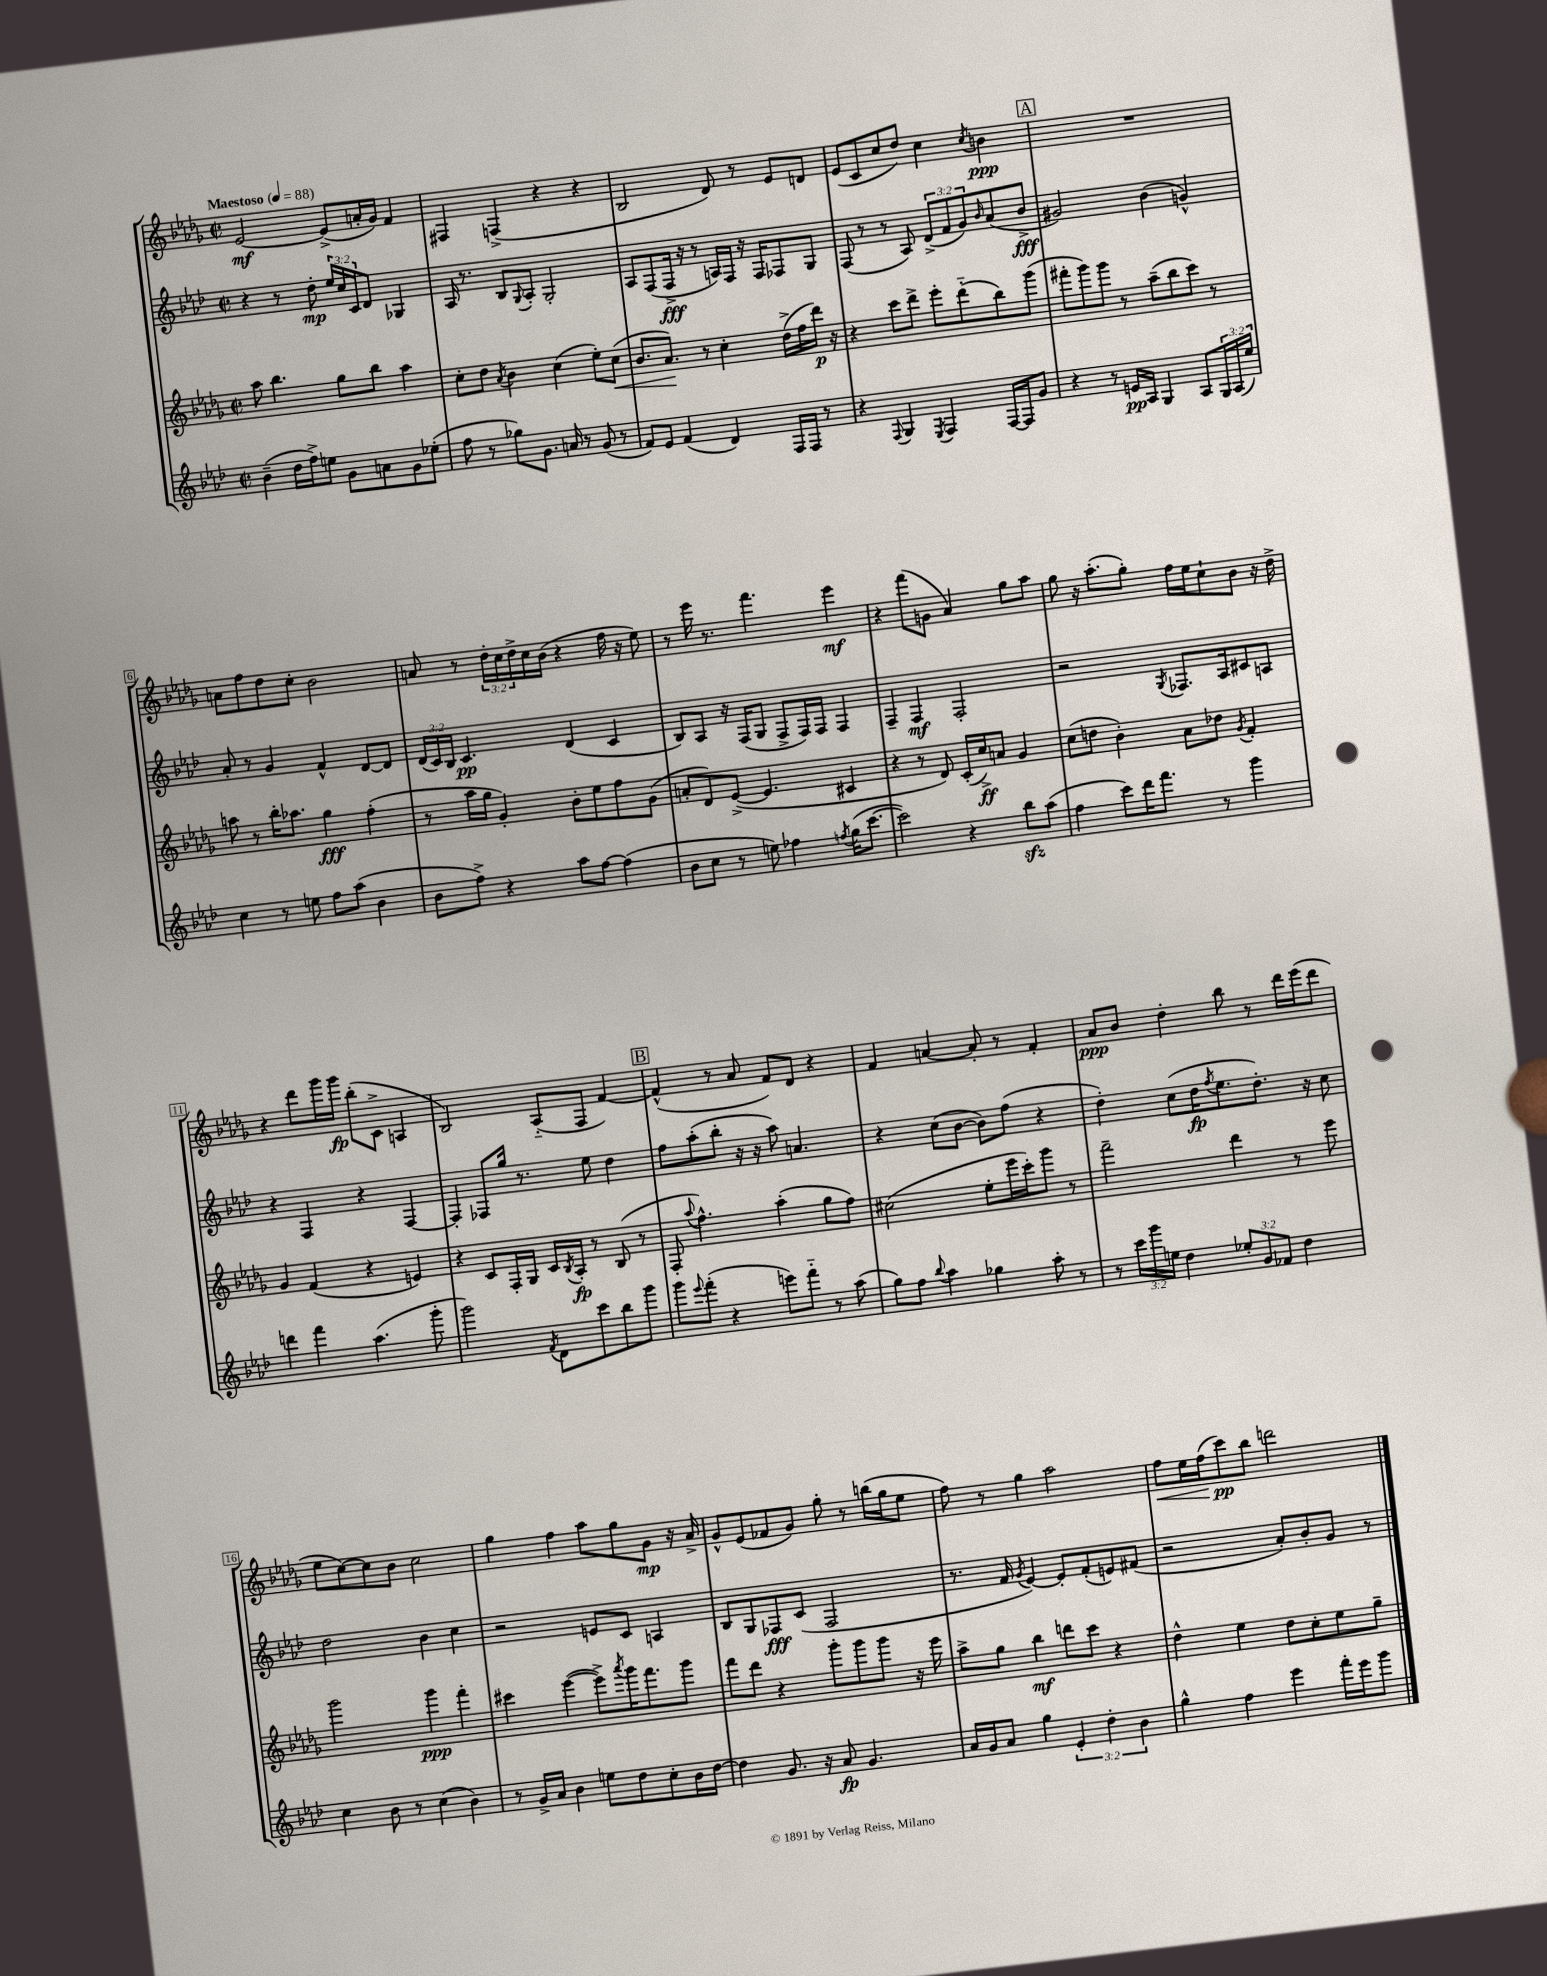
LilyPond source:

<<
\new StaffGroup <<
\new Staff = "s0" {
    \clef treble \key des \major \defaultTimeSignature \time 2/2 \override Staff.TupletNumber.text = #tuplet-number::calc-fraction-text \tempo "Maestoso" 4 = 88
    ees'2~\mf ees'8->( a'16-. ges'16) f'4 |
    fis4 f4->( r4 r4 |
    bes2 des'8) r8 ees'8 d'8 |
    ees'8( c'8 c''8 des''8) c''4 \acciaccatura { c''8 } b'4\ppp |
    \mark \markup { \box "A" } R1 |
    a'8 f''8 des''8 c''8-. bes'2 |
    a'8 r8 \tuplet 3/2 { des''16-. c''16 des''16-> } c''16 bes'16( r4 f''16 r16 ees''8) |
    r8 ees'''16 r8. f'''4. ees'''4\mf |
    r4 f'''8( g'8 aes'4) ges''8 aes''8 |
    ges''8 r16 aes''8.-.( ges''8-.) f''16 ees''16 c''8-! bes'8 r16 des''16-> |
    r4 des'''8 ges'''16 ges'''16\fp bes''8-.( c'8-> a4 |
    bes2) aes8-_( f8 f'4~) |
    \mark \markup { \box "B" } f'4-^( r8 aes'8 f'8) des'8 r4 |
    f'4 a'4~ a'8-. r8 f'4-. |
    aes'8\ppp bes'8 des''4-. bes''8 r8 des'''16 ees'''16( des'''8 |
    ees''8 c''8~) c''8 bes'8 c''2 |
    ges''4 f''4 aes''8 ges''8 ges'8\mp r16 aes'16-> |
    ges'8-^ ees'8( fes'8 ges'8) ges''8-. r8 b''16( ges''16 ees''8 |
    f''8) r8 ges''4 aes''2 |
    f''8\< ees''16 f''16( c'''8\pp\!) bes''8 d'''2 \bar "|." |
}
\new Staff = "s1" {
    \clef treble \key aes \major \defaultTimeSignature \time 2/2 \override Staff.TupletNumber.text = #tuplet-number::calc-fraction-text
    r4 r8 des''8-.\mp \tuplet 3/2 { ees''16 c''16 c'16 } des'8 ges4 |
    aes16 r8. bes8 \appoggiatura { g8 } aes8-. g2-. |
    aes8 f8( f16->\fff r16 r8 a16) f16 r16 f16 fes8 g8 |
    f8( r8 r8 aes8) \tuplet 3/2 { des'8->( f'8 g'8) } \grace { bes'16 } aes'8( bes'8->\fff |
    \mark \markup { \box "A" } gis'2) bes'4( g'4-^) |
    aes'8-. r8 g'4 f'4-^ des'8~ des'8 |
    \tuplet 3/2 { des'16( c'16) bes16 } c'4.\pp des'4( c'4 |
    bes8) aes8 r16 f16( g8 f8-> f16) f16 f4 |
    f4-- f4\mf f2-. |
    r2 \acciaccatura { g8 } fes8. aes16 cis'8 a8 |
    r4 f4 r4 f4~ |
    f4-. fes8 g''16 r8. ees''8 des''4 |
    \mark \markup { \box "B" } f''8 aes''8-.( bes''8-. r16 r16 aes''8) a'4. |
    r4 c''8( bes'8~ bes'8) f''8( r4 |
    des''4-.) c''8( des''16\fp \acciaccatura { f''8 } ees''8. des''8.-.) r16 c''8 |
    des''2 bes'4 c''4 |
    r2 e'8 c'8 a4 |
    bes8 g8 fes8\fff c'8( fes2 |
    r8. f'16 \acciaccatura { g'8 } ees'4~) ees'8-. f'8-.( e'8) fis'8( |
    r2 aes'8-.) bes'8-. g'8 r8 \bar "|." |
}
\new Staff = "s2" {
    \clef treble \key des \major \defaultTimeSignature \time 2/2
    aes''8 bes''4. ges''8 bes''8 aes''4 |
    c''8-. des''8 \acciaccatura { aes'8 } bes'4 c''4( ees''8-.) c''8\<( |
    bes'8. aes'8.\!) r8 c''4-. des''16->( f''16 des'''16\p) r16 |
    r4 c'''8 des'''8-> ees'''8-. des'''8-_( bes''8) ges'''8( |
    \mark \markup { \box "A" } fis'''8-. ges'''8) ges'''8 r8 aes''8--( bes''8 c'''8) r8 |
    a''8 r8 bes''16-. aes''8. ges''4\fff f''4-.( |
    r8 aes''16 ges''16 ges'4-.) bes'8-. ees''8 f''8 ges'8( |
    a'8-. des'8) ees'8~->( ees'4. cis'4 |
    r4 r8 des'8) c'16-.( c''16->\ff) a'8 ges'4 |
    c''8( d''8 bes'4-.) aes'8 des''8 \acciaccatura { ges'8 } f'4-. |
    ges'4 f'4( r4 e'4) |
    r4 c'8 f16-. ges16 c'16 \acciaccatura { bes8 } aes16-.\fp r8 bes8( r8 |
    \mark \markup { \box "B" } f8-. \appoggiatura { aes''8 } f''4.-^) aes''4-.( ges''8 f''8) |
    cis''2( ees''8-. ees'''16 c'''16-.) ges'''8 r8 |
    f'''2-- des'''4 r8 ees'''8 |
    ges'''2 ges'''4\ppp f'''4-. |
    cis'''4 ees'''4~( ees'''8->) \acciaccatura { aes'''8 } ges'''16 f'''8. ges'''8 |
    f'''8 des'''8 r4 ges'''8-. ges'''8 ges'''8 r16 ees'''16 |
    aes''8-> ges''8 bes''4\mf d'''8 c'''8 r4 |
    des''4-^ ees''4 des''8 c''8-. ees''8 ges''8-- \bar "|." |
}
\new Staff = "s3" {
    \clef treble \key aes \major \defaultTimeSignature \time 2/2 \override Staff.TupletNumber.text = #tuplet-number::calc-fraction-text
    bes'4--( des''16 f''16->) e''8 g'8 a'8 g'8 ees''8-.( |
    f''8 r8 ges''8) g'8. a'16 r8 g'8( r8 |
    f'8) ees'8 f'4( des'4) f16 f16 r8 |
    r4 \appoggiatura { f8 } g4 \acciaccatura { ees8 } f4 f16~ f16 g'8 |
    \mark \markup { \box "A" } r4 r8 e'16\pp aes16 g4 aes8 \tuplet 3/2 { g16 aes16( ees''16) } |
    c''4 r8 e''8 f''8 aes''8( bes'4 |
    bes'8 f''8->) r4 aes''8 f''8~ f''4( |
    bes'8 c''8 r8 e''8) fes''4 \acciaccatura { f''8 } g''16( c'''8.~ |
    c'''2) r4 bes''8\sfz aes''8( |
    f''4 c'''8) des'''16 f'''8. r8 g'''4 |
    d'''4 f'''4 aes''4.( g'''8-. |
    g'''2) \acciaccatura { f'8 } des'8 c'''8 bes''8 g'''8 |
    \mark \markup { \box "B" } g'''8 \appoggiatura { ees'''8 } f'''8-.( r4 e'''8) f'''8-_ r8 aes''8( |
    g''8) f''8 \appoggiatura { bes''8 } aes''4 ges''4 aes''8-. r8 |
    r8 \tuplet 3/2 { c'''16 g'''16 e''16 } des''4 \tuplet 3/2 { ees''8-. g'8 fes'8 } des''4 |
    c''4 bes'8 r8 c''4( bes'4) |
    r8 g'16-> aes'16 bes'4 e''8 des''8 c''8-. bes'16 des''16~ |
    des''4 g'8. r16 aes'8\fp g'4. |
    aes'16 g'16 aes'8 g''4 \tuplet 3/2 { ees'4-. des''4-. bes'4 } |
    g''4-^ f''4 ees'''4 f'''16-. ees'''16 g'''8 \bar "|." |
}
>>
>>
\layout { \context { \Score \override BarNumber.stencil = #(make-stencil-boxer 0.1 0.3 ly:text-interface::print) } }
